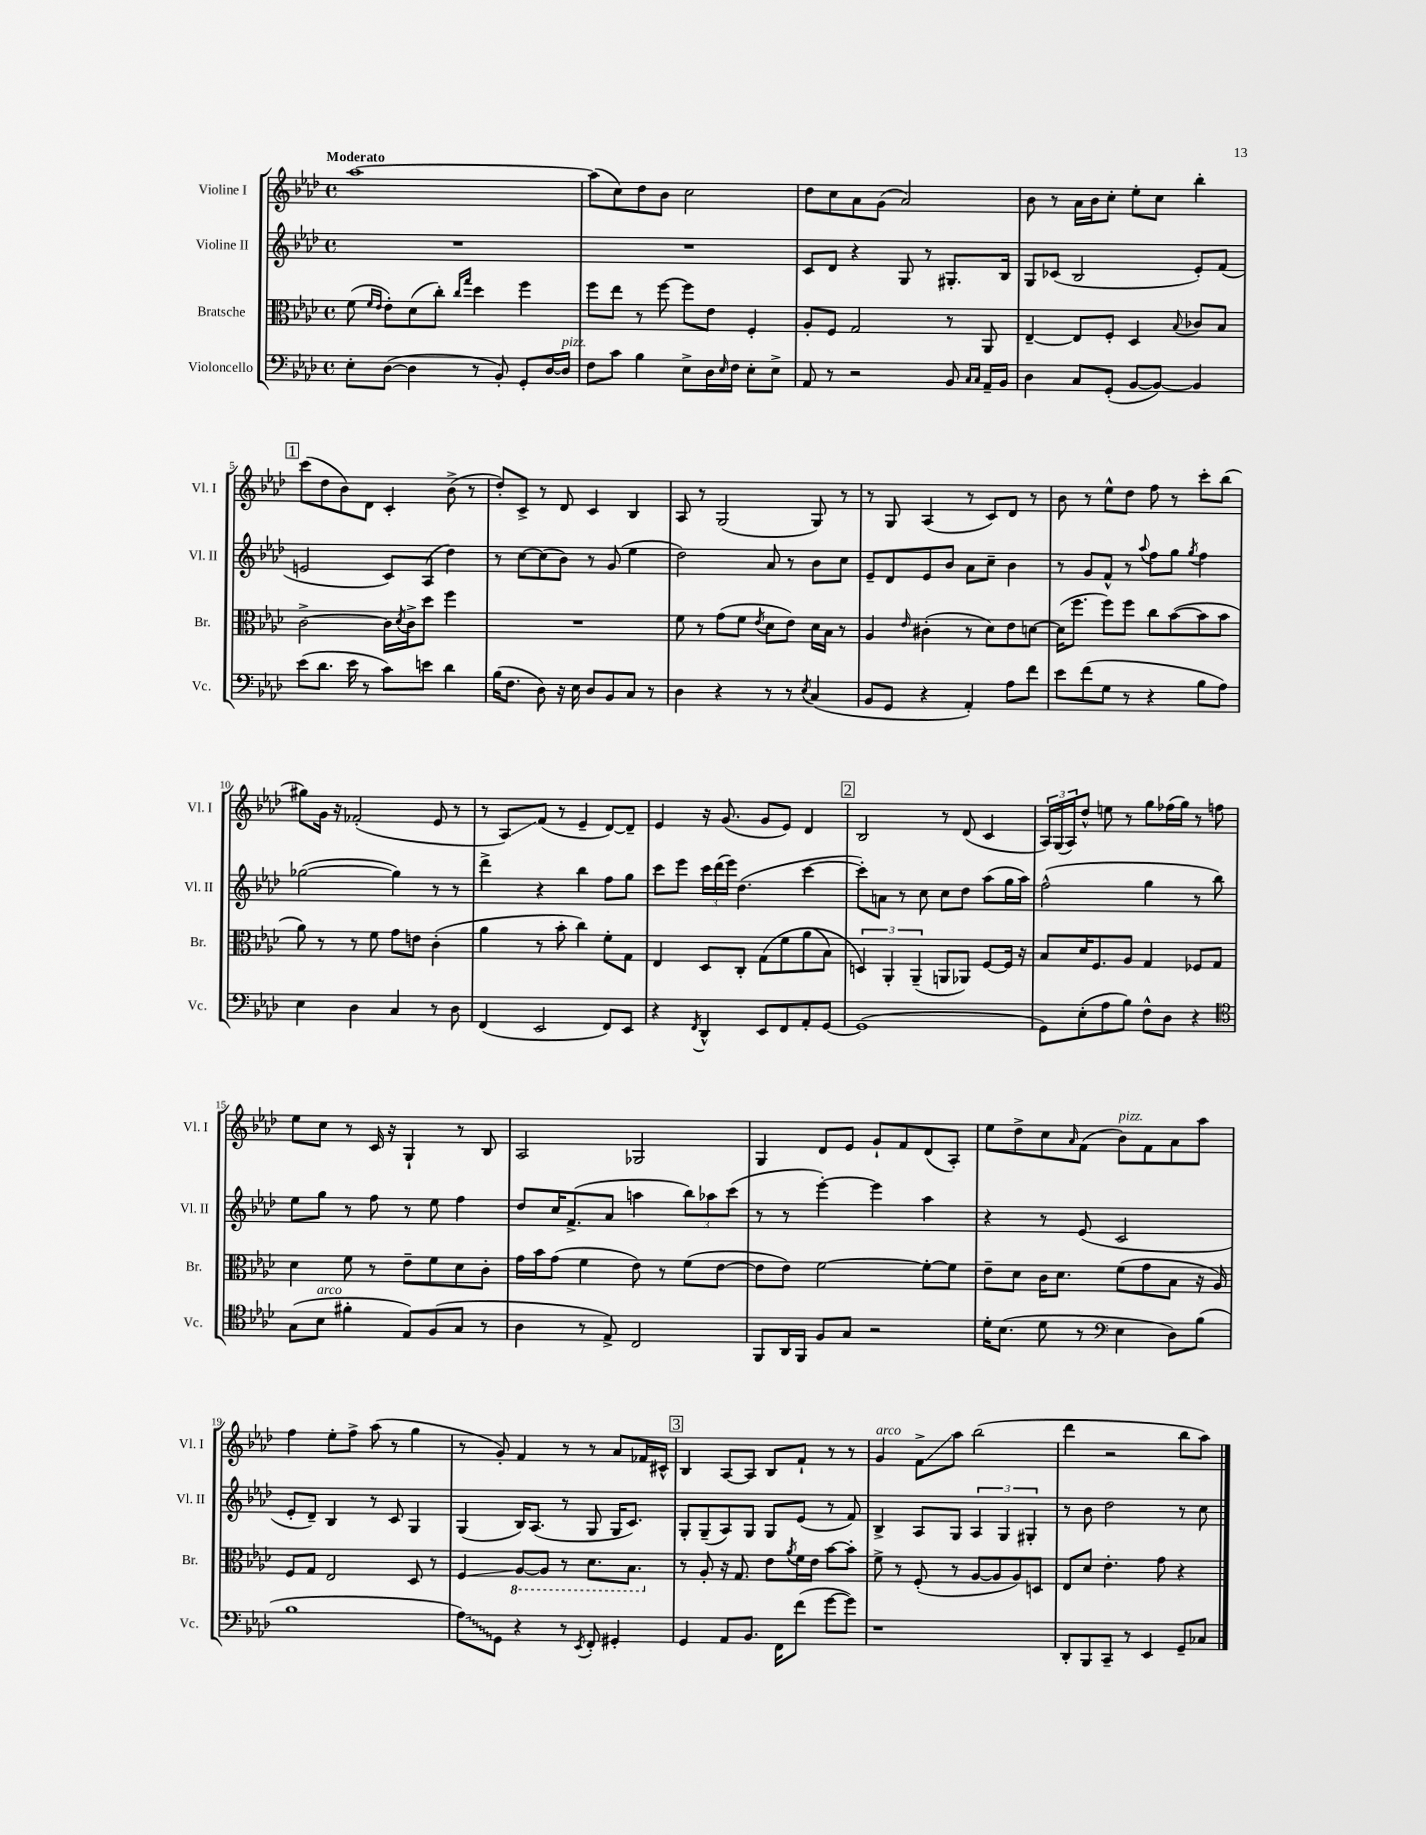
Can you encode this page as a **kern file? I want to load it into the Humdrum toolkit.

**kern	**kern	**kern	**kern
*staff4	*staff3	*staff2	*staff1
*clefF4	*clefC3	*clefG2	*clefG2
*k[b-e-a-d-]	*k[b-e-a-d-]	*k[b-e-a-d-]	*k[b-e-a-d-]
*M4/4	*M4/4	*M4/4	*M4/4
*met(c)	*met(c)	*met(c)	*met(c)
8E-'\L	(8f\	1r	[1aa-
.	16qqf/LL	.	.
.	16qqe-/JJ	.	.
([8D-\J	8e-'\L)	.	.
4D-\]	(8d-\	.	.
.	8cc'\J)	.	.
.	16qqcc/LL	.	.
.	16qqgg/JJ	.	.
8r	4dd-\	.	.
8BB-'/)	.	.	.
8GG'/L	4ff\	.	.
[16D-/L	.	.	.
16D-/]JJ	.	.	.
=	=	=	=
8F\L	8ff\L	1r	(8aa-\]L
8c\J	8ee-\J	.	8cc\)
4B-\	8r	.	8dd-\
.	[8ff\	.	8b-\J
8E-^\L	8ff\]L	.	2cc\
16D-\L	8e-\J	.	.
16qqE-/	.	.	.
16F\JJ	.	.	.
8E-'\L	4F'/	.	.
8E-^\J	.	.	.
=	=	=	=
8AA-/	8A-'/L	8c/L	8dd-\L
8r	8F/J	8d-/J	8cc\
2r	2G/	4r	8a-\
.	.	.	(8g\J
.	.	8G/	2a-/)
.	.	8r	.
8BB-/	8r	8.G#'/L	.
16qqC/LL	.	.	.
16qqC/JJ	.	.	.
16AA-~/LL	8AA-/	.	.
16BB-/JJ	.	16B-/Jk	.
=	=	=	=
4D-\	[4E-~/	8G/L	8b-\
.	.	(8c-/J	8r
8C/L	8E-/]L	2B-/	16a-\LL
.	.	.	16b-\J
(8GG'/J	8F'/J	.	8cc'\J
[8BB-/L	4D-/	.	8ee-'\L
8BB-/_J)	.	.	8cc\J
.	8qqB-/	.	.
4BB-/]	8c-/L	8e-'/L)	4bb-'\
.	8B-/J	(8f/J	.
=	=	=	=
(8e-\L	[2c^\	2e/	(8ccc\L
8.d-\J	.	.	8dd-\
.	.	.	8b-\)
16e-\	.	.	.
8r	.	.	8d-\J
8c\L)	16c\]LL	8c/L)	4c'/
.	8qd-/	.	.
.	16c^\J	.	.
8e\J	8dd-\J	(8A-/J	.
4d-\	4ff\	4dd-\)	(8b-^\
.	.	.	8r
=	=	=	=
(16B-\LK	1r	8r	8dd-'/L)
8.F\J	.	.	.
.	.	[8cc\L	8c^/J
8D-\)	.	(8cc\]	8r
16r	.	8b-\J)	8d-/
16E-\	.	.	.
8D-/L	.	8r	4c/
8BB-/	.	(8g/	.
8C/J	.	4ee-\	4B-/
8r	.	.	.
=	=	=	=
4D-\	8f\	2dd-\)	8A-/
.	8r	.	8r
4r	(8g\L	.	(2G/
.	8f\J	.	.
.	8qe-/	.	.
8r	8d-\L	8a-/	.
8r	8e-\J)	8r	.
8qE-/	.	.	.
(4C/	16d-\LL	8b-\L	8G/)
.	16B-\JJ	.	.
.	8r	8cc\J	8r
=	=	=	=
8BB-/L	4A-/	8e-~/L	8r
8GG/J	.	8d-/	8G/
.	16qqe-/	.	.
4r	(4c#'\	8e-/	(4A-/
.	.	8b-/J	.
4AA-'/)	8r	8a-\L	8r
.	8d-\L)	8cc~\J	8c/L)
8A-\L	8e-\	4b-\	8d-/J
8f\J	[8d\J	.	8r
=	=	=	=
8e-\L	(16d\]LK	8r	8b-\
.	8.ff\J	.	.
(8f\	.	8g/L	8r
8G\J	8ff\L)	8f^^/J	8ee-^^\L
8r	8ff\J	8r	8dd-\J
.	.	8qqaa-/	.
4r	8cc\L	8ff\L	8ff\
.	([8b-\	8gg\J	8r
.	.	8qgg/	.
8B-\L	8b-\]	4ff\	8ccc'\L
8A-\J)	8b-\J	.	(8bb-\J
=	=	=	=
4E-\	8a-\)	([2gg-\	8gg#\L)
.	8r	.	16g\Jk
.	.	.	16r
4D-\	8r	.	(2f-'/
.	8f\	.	.
4C/	8g\L	4gg-\])	.
.	8e\J	.	.
8r	(4c'\	8r	8e-/
8D-\	.	8r	8r
=	=	=	=
(4FF/	4a-\	4ddd-^\	8r
.	.	.	8A-/L)
2EE-/	8r	4r	(8f/J
.	8b-'\	.	8r
.	4cc\)	4bb-\	4e-~/
8FF/L)	8f'\L	8ff\L	[8d-/L)
8EE-/J	8G\J	8gg\J	8d-~/]J
=	=	=	=
4r	4E-/	8ccc\L	4e-/
.	.	8eee-\J	.
8qFF/	.	.	.
4DD-^^/	8D-/L	24ccc\LL	16r
.	.	(24ddd-\	.
.	.	.	(8.g/
.	.	24eee-\JJ)	.
.	8C'/J	(4.dd-\	.
8EE-/L	&(8G\L	.	8g/L
8FF/	8f\	.	8e-/J)
8AA-'/	(8a-\	[4ccc\	4d-/
[8GG/J	8B-\J)	.	.
=	=	=	=
(1GG]	6D/&)	8ccc'\]L)	2B-/
.	.	8a\J	.
.	6AA-'/	.	.
.	.	8r	.
.	(6AA-~/	.	.
.	.	8cc\	.
.	8AA/L	8cc\L	8r
.	8AA-/J)	8dd-\J	(8d-/
.	[8F/L	(8aa-\L	4c/
.	16F/]Jk	16gg\L	.
.	16r	16aa-\JJ)	.
=	=	=	=
8GG\L)	8B-/L	(2ff^^\	24A-/LL)
.	.	.	(24G/
.	.	.	24A-/J)
(8E-'\	16d-/K	.	8dd-^^/J
.	8.F/	.	.
8A-\	.	.	8ee\
8B-\J)	8A-/J	.	8r
8F^^\L	4G/	4gg\	8gg\L
8D-\J	.	.	(16ff-\L
.	.	.	16gg\JJ)
4r	8F-/L	8r	8r
.	8G/J	8bb-\)	8ff\
=	=	=	=
*clefC4	*	*	*
(8G\L	4d-\	8ee-\L	8ee-\L
8B-\J	.	8gg\J	8cc\J
4f#'\	8f\	8r	8r
.	8r	8ff\	16c/
.	.	.	16r
8E-/L)	8e-~\L	8r	4G`/
(8F/	8f\	8ee-\	.
8G/J	8d-\	4ff\	8r
8r	8c'\J	.	8B-/
=	=	=	=
4A-\	16g\LL	8dd-/L	2A-/
.	16b-\J	.	.
.	(8g\J	16cc/K	.
.	.	(8.f^/	.
8r	4f\	.	.
8E-^/)	.	8a-/J	.
2C/	8e-\)	4aa\	2G-/
.	8r	.	.
.	(8f\L	12bb-\L)	.
.	.	12aa-\	.
.	[8e-\J	.	.
.	.	(12ccc\J	.
=	=	=	=
8FF/L	8e-\]L	8r	4G/
16AA-/L	8e-\J)	8r	.
16FF/JJ	.	.	.
8F/L	[2f\	[4eee-'\)	8d-/L
8G/J	.	.	8e-/J
2r	.	4eee-\]	8g`/L
.	.	.	8f/
.	8f'\_L	4aa-\	(8d-/
.	8f\]J	.	8A-'/J)
=	=	=	=
16d-'\LK	8e-~\L	4r	8ee-\L
(8.B-\J	.	.	.
.	8d-\J	.	8dd-^\
8d-\	16c\LK	8r	8cc\
.	8.d-\J	.	.
.	.	.	16qqa-/
8r	.	(8e-/	(8f\J
*clefF4	*	*	*
4E-\	(8f\L	2c/	8b-\L)
.	8g\	.	8f\
8D-\L)	8B-\J	.	8a-\
(8B-\J	16r	.	8aa-\J
.	16A-/)	.	.
=	=	=	=
1B-	8F/L	8e-'/L	4ff\
.	8G/J	8d-~/J)	.
.	2E-/	4B-/	8ee-'\L
.	.	.	8ff^\J
.	.	8r	(8aa-\
.	.	8c/	8r
.	8D-/	4G/	4gg\
.	8r	.	.
=	=	=	=
8A-\L)	4F/	(4G/	8r
8GG\J	.	.	8g'/)
4r	[8AA-/L	16B-/LK)	4f/
.	.	(8.A-/J	.
.	8AA-/]J	.	.
8r	8r	8r	8r
8qEE-/	.	.	.
8FF'/	8.D-\L	8G/	8r
4GG#'/	.	16G/LK	8a-/L
.	8.BB-\J	8.c/J)	.
.	.	.	16f-/L
.	.	.	16c#^^/JJ
=	=	=	=
4GG/	8r	8G'/L	4B-/
.	8A-'/	(8G~/	.
8AA-/L	16r	8A-/)	[8A-/L
.	8.G/	.	.
8.BB-/J	.	8G/J	8A-/]J
.	8e-\L	8G/L	8B-/L
16FF\LK	.	.	.
.	8qa-/	.	.
(8f\J	16f\L	(8e-/J	8f`/J
.	16e-\JJ	.	.
[8g\L	[8b-\L	8r	8r
8g\]J)	8b-'\]J	8f/)	8r
=	=	=	=
1r	8f^\	4B-^/	4g/
.	8r	.	.
.	(8F'/	8A-/L	8f^\L
.	8r	8G/J	8aa-\J
.	[8A-/L	6A-/	(2bb-\
.	8A-/]	.	.
.	.	6G/	.
.	8A-/)	.	.
.	.	6G#'/	.
.	8D/J	.	.
=	=	=	=
8DD-'/L	8E-/L	8r	4ddd-\
8BBB-/	8d-/J	8b-\	.
8CC~/J	4.e-'\	2dd-\	2r
8r	.	.	.
4EE-/	.	.	.
.	8g\	.	.
8GG~/L	4r	8r	8bb-\L
8C-/J	.	8cc\	8aa-\J)
==	==	==	==
*-	*-	*-	*-
